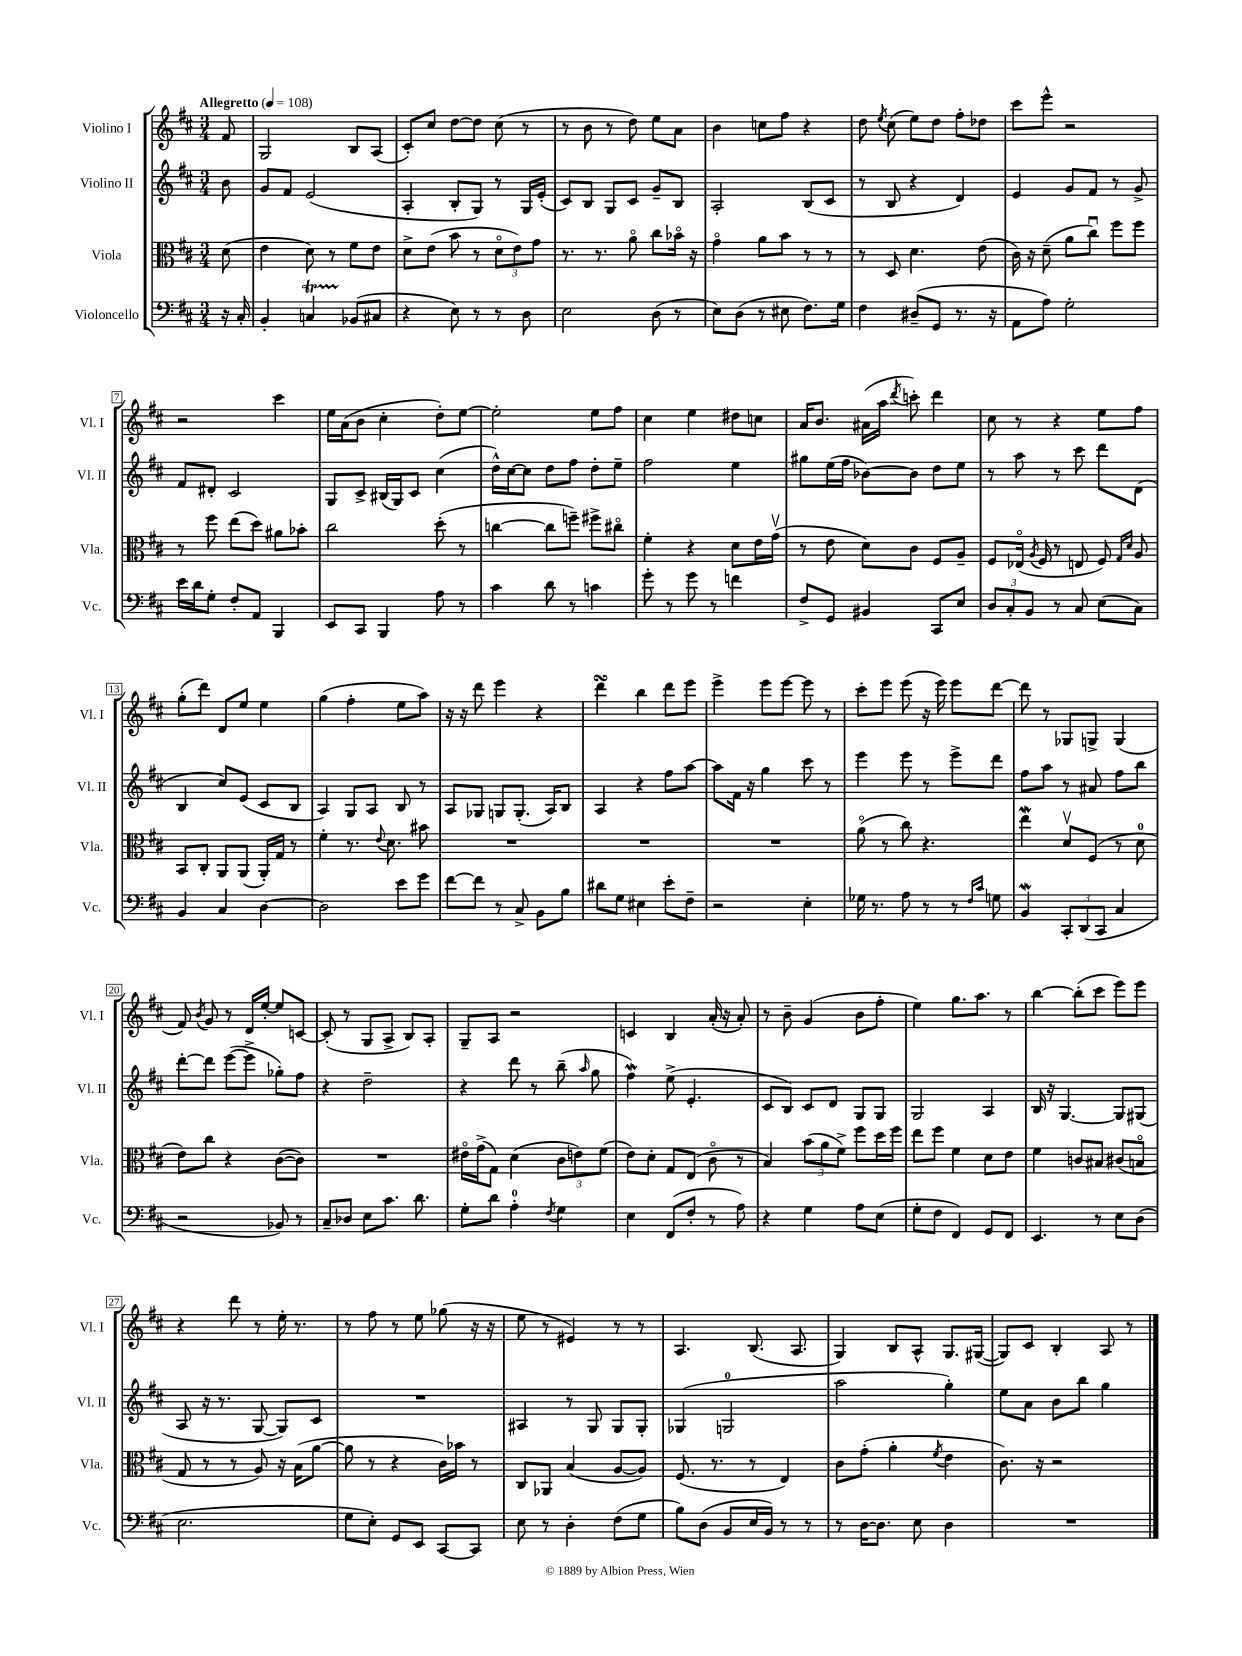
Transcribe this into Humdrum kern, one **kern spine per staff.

**kern	**kern	**kern	**kern
*part4	*part3	*part2	*part1
*staff4	*staff3	*staff2	*staff1
*I"Violoncello	*I"Viola	*I"Violino II	*I"Violino I
*I'Vc.	*I'Vla.	*I'Vl. II	*I'Vl. I
*clefF4	*clefC3	*clefG2	*clefG2
*k[f#c#]	*k[f#c#]	*k[f#c#]	*k[f#c#]
*M3/4	*M3/4	*M3/4	*M3/4
*MM108	*MM108	*MM108	*MM108
=	=	=	=
!	!	!	!LO:TX:a:B:t=Allegretto
16r	(8d\	8b\	8f#/
16C#'/	.	.	.
=1	=1	=1	=1
4BB'/	4e\	8g/L	2G/
.	.	8f#/J	.
4CnT/	8d\)	(2e/	.
.	8r	.	.
(8BB-X/L	8f#\L	.	8B/L
8C#X/J	8e\J	.	(8A/J
=2	=2	=2	=2
4r	8d^\L	4A'/	8c#'/L)
.	(8e\J	.	8cc#/J
8E\)	8b\	8B'/L	[8dd\L
8r	8r	8G/J)	8dd\J]
8r	12d\L	8r	(8cc#\
.	12e\)	.	.
8D\	.	16G/LL	8r
.	12g\J	.	.
.	.	(16e'/JJ	.
=3	=3	=3	=3
2E\	8.r	8c#/L)	8r
.	.	8B/J	8b\
.	8.r	.	.
.	.	8G/L	8r
.	8a\	8c#/J	8dd\)
(8D\	8cc#\L	8g~/L	8ee\L
8r	16b-X\Jk	8B/J	8a\J
.	16r	.	.
=4	=4	=4	=4
8E\L)	4g\	2A'/	4b\
(8D\J	.	.	.
8r	8a\L	.	8ccn\L
8E#X\	8b\J	.	8ff#\J
8.F#\L)	8r	(8B/L	4r
.	8r	8c#/J	.
16G\Jk	.	.	.
=5	=5	=5	=5
4F#\	8r	8r	8dd\
.	.	.	8qee/
.	8D/	8B/	(8cc#\
(8D#X~/L	4.d\	4r	8ee\L)
8GG/J	.	.	8dd\J
8.r	.	4d/)	8ff#'\L
.	(8e\	.	8dd-X\J
16r	.	.	.
=6	=6	=6	=6
8AA\L	16c#\)	4e/	8ccc#\L
.	16r	.	.
8A\J)	(8d~\	.	8eee^^\J
2G'\	8a\L	8g/L	2r
.	8cc#u\J)	8f#/J	.
.	8ff#\L	8r	.
.	8ff#\J	8g^/	.
!!LO:LB:g=z
=7	=7	=7	=7
16e\LL	8r	8f#/L	2r
16d\J	.	.	.
8G'\J	8ff#\	8d#X'/J	.
8F#'/L	(8ee\L	2c#/	.
8AA/J	8dd\J)	.	.
4BBB/	8a#X\L	.	4ccc#\
.	8b-X'\J	.	.
=8	=8	=8	=8
8EE/L	2cc#\	8G/L	16ee\LL
.	.	.	(16a\J
8CC#/J	.	8c#^/J	8b\J
4BBB/	.	(16B#X/LL	4cc#'\
.	.	16G/J)	.
.	.	8c#/J	.
8A\	(8dd'\	(4cc#\	8dd'\L)
8r	8r	.	[8ee\J
=9	=9	=9	=9
4c#\	[4ccn\	16dd^^\LL)	2ee'\]
.	.	[16cc#\J	.
.	.	8cc#\J]	.
8d\	8cc\L]	8dd\L	.
8r	8ffn~\J)	8ff#\J	.
4cn\	8ff#X^\L	8dd'\L	8ee\L
.	8cc#X\J	8ee~\J	8ff#\J
=10	=10	=10	=10
8g'\	4f#'\	2ff#\	4cc#\
8r	.	.	.
8g\	4r	.	4ee\
8r	.	.	.
4fn\	8d\L	4ee\	8dd#X\L
.	16e\L	.	8ccn\J
.	(16gv\JJ	.	.
=11	=11	=11	=11
8F#^/L	8r	8gg#X\L	16a/KL
.	.	.	8.b/J
8GG/J	8e\	(16ee\L	.
.	.	16ff#\JJ	.
4BB#X/	8d\L)	[8b-X\L)	(16a#X\LL
.	.	.	16aa\JJ
.	.	.	8qddd/
.	8c#\J	8b-\J]	8cccn'\)
8CC#/L	8F#/L	8dd\L	4ddd\
8E/J	8A~/J	8ee\J	.
=12	=12	=12	=12
12D/L	8F#/L	8r	8cc#\
12C#'/	.	.	.
.	(16E-X/Jk	8aa\	8r
12BB/J	.	.	.
.	8qA/	.	.
.	16F#/	.	.
8r	8r	8r	4r
8C#/	8En/	8ccc#\	.
(8E\L	8F#/)	8ddd\L	8ee\L
.	16qqG/LL	.	.
.	16qqd/JJ	.	.
8C#\J)	8A/	(8d\J	8ff#\J
!!LO:LB:g=z
=13	=13	=13	=13
4BB/	8BB/L	4B/	(8gg'\L
.	8C#'/J	.	8ddd\J)
4C#/	8AA/L	8cc#/L)	8d/L
.	(8AA/J	(8e/J	8ee/J
[4D\	16AA'/LL)	8c#/L	4ee\
.	16G/JJ	.	.
.	8r	8B/J	.
=14	=14	=14	=14
2D\]	4f#'\	4A/)	(4gg\
.	8.r	8G/L	4ff#'\
.	.	8A/J	.
.	8qqe/	.	.
.	8.d\	.	.
8e\L	.	8B/	8ee\L
8g\J	8b#X\	8r	8aa\J)
=15	=15	=15	=15
[8f#\L	2.r	8A/L	16r
.	.	.	16r
8f#\J]	.	8G-X/J	8ddd\
8r	.	8Gn/L	4eee\
8C#^/	.	(8.G'/J	.
8BB\L	.	.	4r
.	.	16A/KL)	.
8B\J	.	8B/J	.
=16	=16	=16	=16
8d#X\L	2.r	4A/	4dddsSSs\
8G\J	.	.	.
4E#X\	.	4r	4bb\
8e'\L	.	8ff#\L	8ddd\L
8F#~\J	.	[8aa\J	8eee\J
=17	=17	=17	=17
2r	2.r	8aa\L]	4eee^\
.	.	16f#\Jk	.
.	.	16r	.
.	.	4gg\	8eee\L
.	.	.	[8eee\J
4E'\	.	8ccc#\	8eee\]
.	.	8r	8r
=18	=18	=18	=18
16G-X\	(8a\	4eee\	8ccc#'\L
8.r	.	.	.
.	8r	.	8eee\J
8A\	8cc#\)	8eee\	(8eee\
8r	4.r	8r	16r
.	.	.	16eee\)
8r	.	8eee^\L	8eee\L
16qqF#/LL	.	.	.
16qqc#/JJ	.	.	.
8Gn\	.	8ddd\J	[8ddd\J
=19	=19	=19	=19
4BBW/	4eeW\	8ff#\L	8ddd\]
.	.	8aa\J	8r
12CC#'/L	8dv/L	8r	8G-X/L
(12DD/	.	.	.
.	(8F#/J	8a#X/	8Gn^/J
12CC#/J	.	.	.
4C#/	8r	8ff#\L	(4G/
.	8d\	8bb\J	.
!!LO:LB:g=z
=20	=20	=20	=20
2r	8e\L)	[8ddd'\L	8f#/)
.	.	.	8qb/
.	8cc#\J	8ddd\J]	8g/
.	4r	([8eee\L	8r
.	.	8eee^\J]	16d/LL
.	.	.	[16ee'/JJ
8BB-X/)	([8c#\L	8gg-X'\L)	8ee/L]
8r	8c#\J])	8ff#\J	[8cn/J
=21	=21	=21	=21
8C#~/L	2.r	4r	(8c'/]
8D-X/J	.	.	8r
8E\L	.	2dd~\	8G/L
8.c#\J	.	.	8A^/J
.	.	.	8B/L)
8.d\	.	.	.
.	.	.	8A'/J
=22	=22	=22	=22
8G'\L	16e#X\LL	4r	8G~/L
.	(16g^\J	.	.
8d\J	8G\J)	.	8A/J
4A'\	(4d\	8ddd\	2r
.	.	8r	.
8qF#/	.	.	.
4G\	12c#\L	(8bb~\	.
.	12en\)	.	.
.	.	16qqaa/	.
.	.	8gg\	.
.	(12f#\J	.	.
=23	=23	=23	=23
4E\	8e\L)	4ff#W\)	4cn/
.	8d'\J	.	.
(8FF#/L	8G/L	(8ee^\	4B/
8F#'/J	(8E/J	4.e'/	.
8r	8c#\	.	(16a'/
.	.	.	16r
8A\)	8r	.	8a'/)
=24	=24	=24	=24
4r	4B/)	8c#/L	8r
.	.	8B/J)	8b~\
4G\	(12b\L	8c#/L	(4g/
.	12a\	.	.
.	.	8d/J	.
.	12f#^\J)	.	.
8A\L	8ff#\L	8G/L	8b\L
(8E\J	16dd\L	8G/J	8ff#'\J
.	16ff#\JJ	.	.
=25	=25	=25	=25
8G'\L	8ee\L	2G/	4ee\)
8F#\J	8ff#\J	.	.
4FF#/)	4f#\	.	8.gg\L
.	.	.	8.aa\J
8GG/L	8d\L	4A/	.
8FF#/J	8e\J	.	8r
=26	=26	=26	=26
4.EE/	4f#\	16B/	[4bb\
.	.	16r	.
.	.	[4.G/	.
.	8cn/L	.	(8bb'\L]
8r	8B#X/J	.	8ccc#\J
8E\L	(8c#X/L	8G/L]	8eee\L)
(8D\J	8Bn/J	(8G#X/J	8eee\J
!!LO:LB:g=z
=27	=27	=27	=27
2.E\	8G/	8A/	4r
.	8r	16r	.
.	.	8.r	.
.	8r	.	8ddd\
.	8A/)	[8G/	8r
.	16r	8G/L])	16ee'\
.	(16B\KL	.	8.r
.	[8a\J	8c#/J	.
=28	=28	=28	=28
8G\L	8a\]	2.r	8r
8E'\J)	8r	.	8ff#\
8GG/L	4r	.	8r
8EE/J	.	.	8ee\
[8CC#/L	16c#\LL)	.	(8gg-X\
.	16b-X\JJ	.	.
8CC#/J]	8r	.	16r
.	.	.	16r
=29	=29	=29	=29
8E\	8C#/L	4A#X/	8ee\
8r	8AA-X/J	.	8r
4D'\	(4B/	8r	4e#X/)
.	.	8G/	.
(8F#\L	[8A/L	8G/L	8r
8G\J	8A/J])	8G'/J	8r
=30	=30	=30	=30
8B\L)	(8.F#/	(4G-X/	4.A/
(8D\J	.	.	.
.	8.r	.	.
8BB/L	.	2Gn/	.
16E/L	8r	.	(8.B/
16BB/JJ)	.	.	.
8r	4E/)	.	.
.	.	.	8.A/
8r	.	.	.
=31	=31	=31	=31
8r	8c#\L	2aa\	4G/)
[16D\KL	(8g'\J	.	.
8.D\J]	.	.	.
.	4a'\	.	8B/L
8E\	.	.	8A^^/J
.	8qf#/	.	.
4D\	4e\	4gg'\)	8.G/L
.	.	.	([16G#X/Jk
=32	=32	=32	=32
2.r	8.c#\)	8ee\L	8G#/L])
.	.	8a\J	8c#/J
.	16r	.	.
.	2r	8b\L	4B'/
.	.	8bb\J	.
.	.	4gg\	8A/
.	.	.	8r
==	==	==	==
*-	*-	*-	*-
